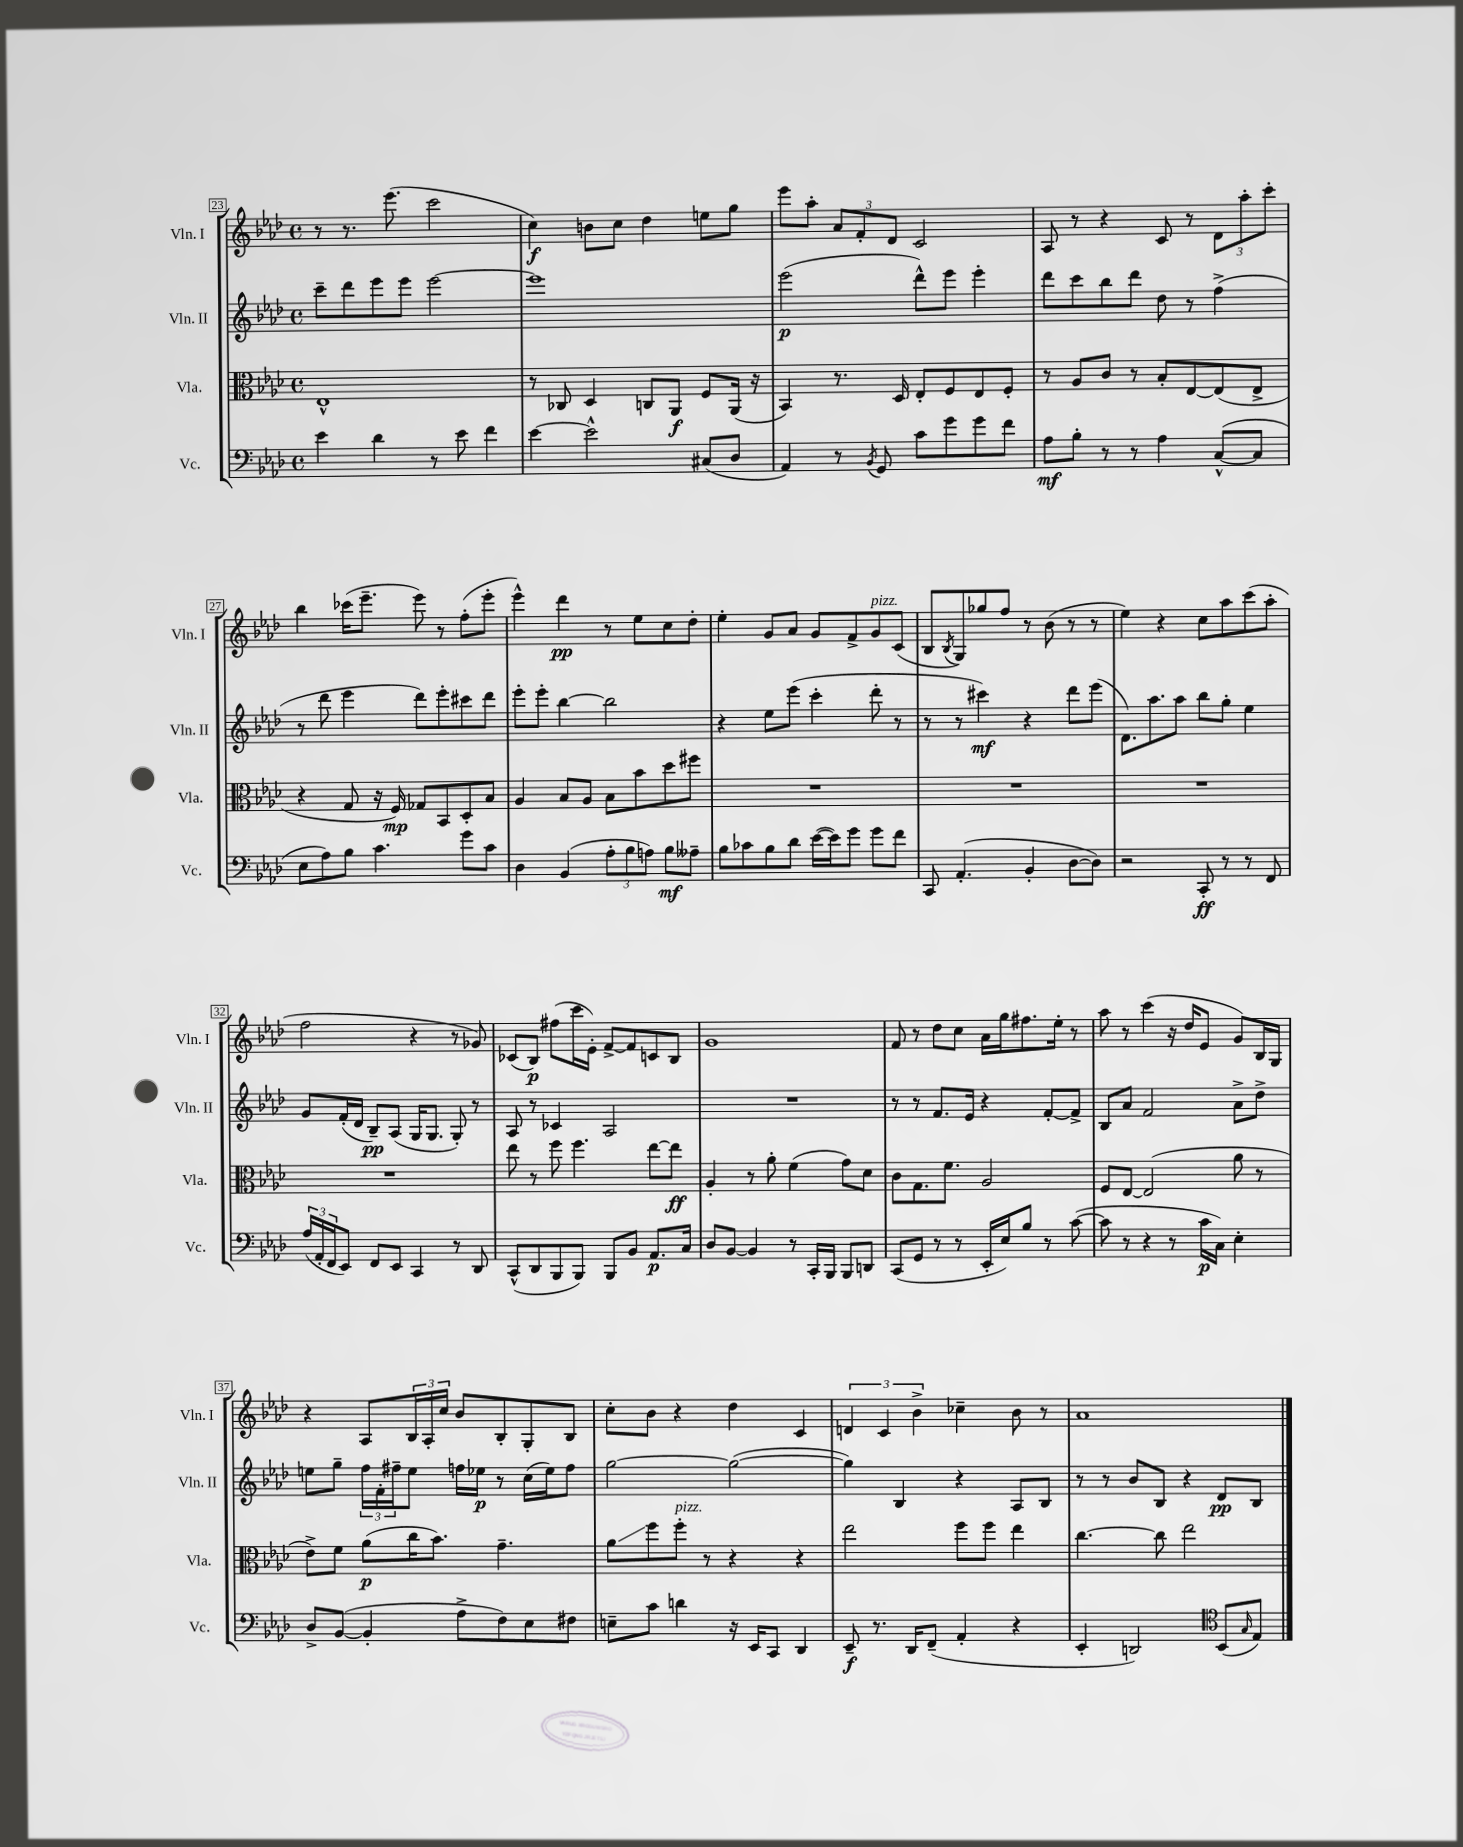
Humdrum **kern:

**kern	**kern	**kern	**kern
*staff4	*staff3	*staff2	*staff1
*clefF4	*clefC3	*clefG2	*clefG2
*k[b-e-a-d-]	*k[b-e-a-d-]	*k[b-e-a-d-]	*k[b-e-a-d-]
*M4/4	*M4/4	*M4/4	*M4/4
*met(c)	*met(c)	*met(c)	*met(c)
4e-\	1E-^^	8ccc~\L	8r
.	.	8ddd-\	8.r
4d-\	.	8eee-\	.
.	.	.	(8.eee-\
.	.	8eee-\J	.
8r	.	[2eee-\	2ccc\
8e-\	.	.	.
4f\	.	.	.
=	=	=	=
[4e-\	8r	1eee-]	4cc\)
.	8C-/	.	.
2e-^^\]	4D-/	.	8b\L
.	.	.	8cc\J
.	8C/L	.	4dd-\
.	8AA-/J	.	.
(8C#/L	8F/L	.	8ee\L
8D-/J	(16AA-/Jk	.	8gg\J
.	16r	.	.
=	=	=	=
4AA-/)	4BB-/)	(2eee-\	8eee-\L
.	.	.	8aa-'\J
8r	8.r	.	12a-/L
.	.	.	12f'/
8qBB-/	.	.	.
8GG/	.	.	.
.	.	.	12d-/J
.	16D-/	.	.
8c\L	8E-'/L	8ddd-^^\L)	2c/
8g\	8F/	8eee-\J	.
8g\	8E-/	4eee-'\	.
8f\J	8F'/J	.	.
=	=	=	=
8A-\L	8r	8ddd-\L	8A-/
8B-'\J	8A-/L	8ccc\	8r
8r	8c/J	8bb-\	4r
8r	8r	8ddd-\J	.
4A-\	8B-'/L	8dd-\	8c/
.	[8E-/	8r	8r
([8C^^/L	(8E-/]	(4ff^\	12d-\L
.	.	.	12aa-'\
8C/]J	8E-^/J	.	.
.	.	.	12ccc'\J
=	=	=	=
8E-\L	4r	8r	4bb-\
8A-\)	.	8ddd-\	.
8B-\J	8G/	4eee-\	(16ccc-\LK
.	.	.	8.eee-~\J
4.c\	16r	.	.
.	16F/)	.	.
.	8G-/L	8ddd-\L)	8eee-\)
.	8BB-/	8eee-'\	8r
8g\L	8D-'/	8ccc#\	(8ff'\L
8c\J	8B-/J	8ddd-\J	8eee-'\J
=	=	=	=
4D-\	4A-/	8eee-'\L	4eee-^^\)
.	.	8eee-'\J	.
(4BB-/	8B-/L	[4bb-\	4ddd-\
.	8A-/J	.	.
12A-'\L	8B-\L	2bb-\]	8r
12B-\	.	.	.
.	8b-\	.	8ee-\L
12A\J)	.	.	.
8B-\L	8dd-\	.	8cc\
8A--~\J	8ff#\J	.	8dd-'\J
=	=	=	=
8B-\L	1r	4r	4ee-'\
8c-\	.	.	.
8B-\	.	8ee-\L	8g/L
8d-\J	.	(8eee-\J	8a-/J
([16e-\LL	.	4ccc'\	8g/L
16e-\]J)	.	.	.
8g\J	.	.	8f^/
8g\L	.	8ddd-'\	8g/
8f\J	.	8r	(8c/J
=	=	=	=
8CC/	1r	8r	8B-/L
.	.	.	8qB-/
(4.AA-'/	.	8r	8G/)
.	.	4ccc#\)	8gg-/
.	.	.	8ff/J
4BB-'/	.	4r	8r
.	.	.	(8b-\
[8D-\L	.	8ddd-\L	8r
8D-\]J)	.	(8eee-\J	8r
=	=	=	=
2r	1r	8.d-\L)	4ee-\)
.	.	8.aa-\	.
.	.	.	4r
.	.	8aa-\J	.
8CC'/	.	8bb-\L	8cc\L
8r	.	8gg'\J	8aa-\
8r	.	4ee-\	(8ccc\
8FF/	.	.	8aa-'\J
=	=	=	=
(24A-/LL	1r	8g/L	2ff\
24AA-'/	.	.	.
24FF/J	.	.	.
8EE-/J)	.	(16f'/L	.
.	.	16d-/JJ	.
8FF/L	.	8B-~/L)	.
8EE-/J	.	(8A-/J	.
4CC/	.	16G/LK	4r
.	.	8.G/J	.
8r	.	8G'/)	8r
8DD-/	.	8r	8g-/)
=	=	=	=
(8CC^^/L	8ee-\	8A-/	(8c-/L
8DD-/	8r	8r	8B-/J)
8BBB-/	8ff\	4c-/	(8ff#\L
8BBB-/J)	4.ff\	.	16ccc\L
.	.	.	16e-'\JJ)
8BBB-/L	.	2A-/	[8f^/L
8BB-/J	.	.	8f/]
8.AA-/L	[8ee-\L	.	8c/
.	8ee-\]J	.	8B-/J
16C/Jk	.	.	.
=	=	=	=
8D-/L	4A-'/	1r	1g
[8BB-/J	.	.	.
4BB-/]	8r	.	.
.	8a-'\	.	.
8r	(4f\	.	.
16CC'/LL	.	.	.
16BBB-/JJ	.	.	.
8BBB-/L	8g\L)	.	.
8DD/J	8d-\J	.	.
=	=	=	=
(8CC/L	8c\L	8r	8f/
8GG/J	8.G\	8r	8r
8r	.	8.f/L	8dd-\L
.	8.f\J	.	.
8r	.	.	8cc\J
.	.	16e-/Jk	.
16EE-'/LL	2A-/	4r	16a-\LL
16E-/J)	.	.	16gg\J
8B-/J	.	.	8.ff#\
8r	.	[8f'/L	.
.	.	.	16ee-'\Jk
([8c\	.	8f^/]J	8r
=	=	=	=
8c\]	8F/L	8B-/L	8aa-\
8r	[8E-/J	8a-/J	8r
4r	(2E-/]	2f/	(4ccc\
8r	.	.	16r
.	.	.	16dd-/LK
16c\LL	.	.	8e-/J
16C\JJ)	.	.	.
4E-'\	8a-\	8a-^\L	8g/L)
.	8r	8dd-^\J	16B-/L
.	.	.	16G/JJ
=	=	=	=
8D-^/L	8e-^\L)	8ee\L	4r
([8BB-/J	8f\J	8gg~\J	.
4BB-'/]	(8a-\L	24ff\LL	8A-/L
.	.	24f'\	.
.	.	24ff#~\J	.
.	16cc\K	8ee\J	24B-/L
.	.	.	24A-'/
.	8.b-\J)	.	.
.	.	.	24cc/JJ
8A-^\L	.	16ff\LL	8b-/L
.	.	16ee-\JJ	.
8F\)	4.g~\	8r	8B-'/
8E-\	.	(16cc\LL	8G'/
.	.	16ee-\J)	.
8F#\J	.	8ff\J	8B-/J
=	=	=	=
8E~\L	8a-\L	[2gg\	8cc'\L
8c\J	8ff\	.	8b-\J
4d\	8ff'\J	.	4r
.	8r	.	.
16r	4r	(2gg\_	4dd-\
16EE-/LK	.	.	.
8CC/J	.	.	.
4DD-/	4r	.	4c/
=	=	=	=
8EE-~/	2ee-\	4gg\])	6d/
8.r	.	.	.
.	.	.	6c/
.	.	4B-/	.
16DD-/LK	.	.	.
.	.	.	6b-^\
(8FF~/J	.	.	.
4AA-'/	8ff\L	4r	4cc-~\
.	8ff\J	.	.
4r	4ee-\	8A-/L	8b-\
.	.	8B-/J	8r
=	=	=	=
4EE-'/	[4.cc\	8r	1a-
.	.	8r	.
2DD/)	.	8b-/L	.
.	8cc\]	8B-/J	.
.	2ee-\	4r	.
*clefC4	*	*	*
(8BB-/L	.	8d-/L	.
16qqG/	.	.	.
8E-/J)	.	8B-/J	.
==	==	==	==
*-	*-	*-	*-
